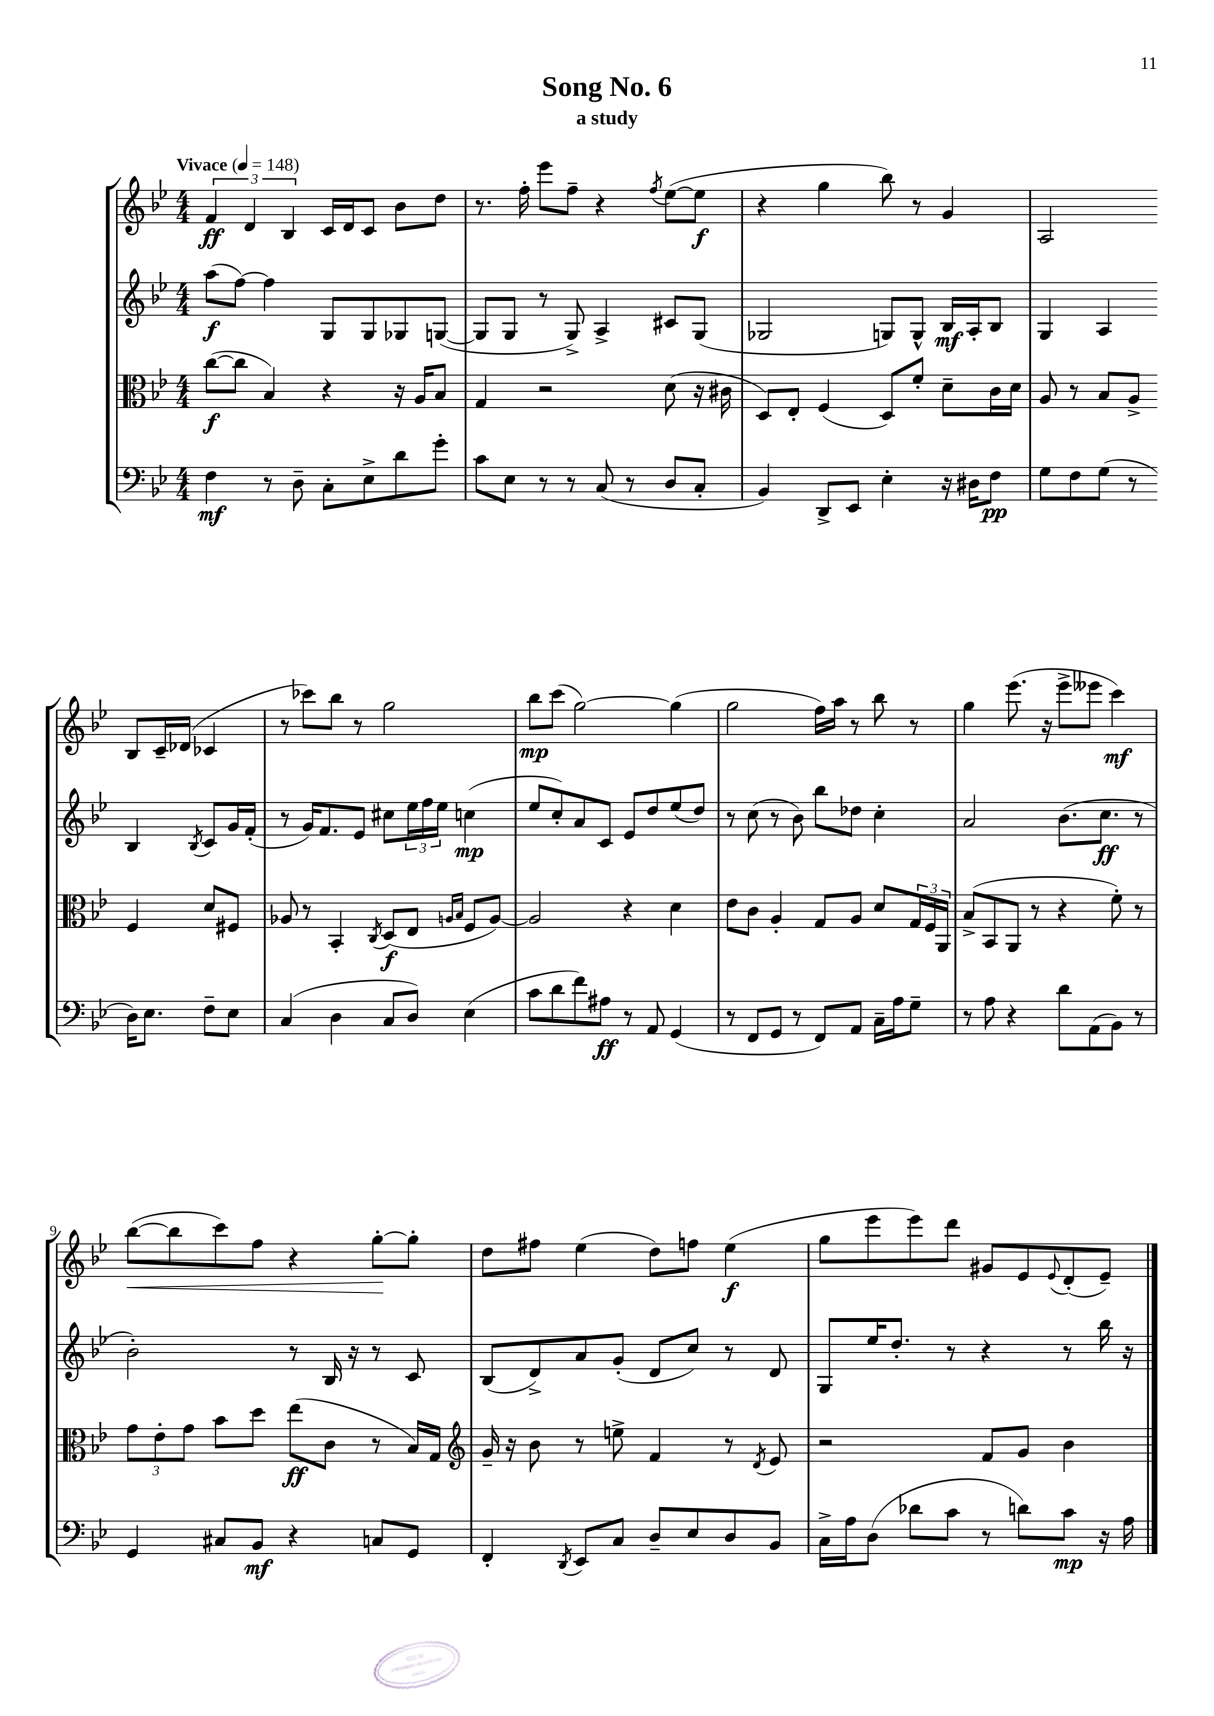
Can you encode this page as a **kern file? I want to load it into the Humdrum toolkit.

**kern	**dynam	**kern	**dynam	**kern	**dynam	**kern	**dynam
*part4	*part4	*part3	*part3	*part2	*part2	*part1	*part1
*staff4	*staff4	*staff3	*staff3	*staff2	*staff2	*staff1	*staff1
*clefF4	*	*clefC3	*	*clefG2	*	*clefG2	*
*k[b-e-]	*	*k[b-e-]	*	*k[b-e-]	*	*k[b-e-]	*
*M4/4	*	*M4/4	*	*M4/4	*	*M4/4	*
*MM148	*	*MM148	*	*MM148	*	*MM148	*
=1	=1	=1	=1	=1	=1	=1	=1
!	!	!	!	!	!	!LO:TX:a:B:t=Vivace	!
4F\	mf	([8cc\L	f	(8aa\L	f	6f/	ff
.	.	8cc\J]	.	[8ff\J)	.	.	.
.	.	.	.	.	.	6d/	.
8r	.	4B-/)	.	4ff\]	.	.	.
.	.	.	.	.	.	6B-/	.
8D~\	.	.	.	.	.	.	.
8C'\L	.	4r	.	8G/L	.	16c/LL	.
.	.	.	.	.	.	16d/J	.
8E-^\	.	.	.	8G/	.	8c/J	.
8d\	.	16r	.	8G-X/	.	8b-\L	.
.	.	16A/KL	.	.	.	.	.
8g'\J	.	8B-/J	.	([8Gn/J	.	8dd\J	.
=2	=2	=2	=2	=2	=2	=2	=2
8c\L	.	4G/	.	8G/L]	.	8.r	.
8E-\J	.	.	.	8G/J	.	.	.
.	.	.	.	.	.	16ff'\	.
8r	.	2r	.	8r	.	8eee-\L	.
8r	.	.	.	8G^/)	.	8ff~\J	.
(8C/	.	.	.	4A^/	.	4r	.
8r	.	.	.	.	.	.	.
.	.	.	.	.	.	8qff/	.
8D/L	.	(8d\	.	8c#X/L	.	([8ee-\L	.
8C'/J	.	16r	.	(8G/J	.	8ee-\J]	f
.	.	16c#X\	.	.	.	.	.
=3	=3	=3	=3	=3	=3	=3	=3
4BB-/)	.	8D/L)	.	2G-X/	.	4r	.
.	.	8E-'/J	.	.	.	.	.
8DD^/L	.	(4F/	.	.	.	4gg\	.
8EE-/J	.	.	.	.	.	.	.
4E-'\	.	8D/L)	.	8Gn/L)	.	8bb-\)	.
.	.	8f'/J	.	8G^^/J	.	8r	.
16r	.	8d~\L	.	16B-/LL	mf	4g/	.
16D#X\KL	.	.	.	16A'/J	.	.	.
8F\J	pp	16c\L	.	8B-/J	.	.	.
.	.	16d\JJ	.	.	.	.	.
=4	=4	=4	=4	=4	=4	=4	=4
8G\L	.	8A/	.	4G/	.	2A/	.
8F\	.	8r	.	.	.	.	.
(8G\J	.	8B-/L	.	4A/	.	.	.
8r	.	8A^/J	.	.	.	.	.
16D\KL)	.	4F/	.	4B-/	.	8B-/L	.
8.E-\J	.	.	.	.	.	.	.
.	.	.	.	.	.	16c~/L	.
.	.	.	.	.	.	(16d-X/JJ	.
.	.	.	.	8qB-/	.	.	.
8F~\L	.	8d/L	.	8c/L	.	4c-X/	.
8E-\J	.	8F#X/J	.	16g/L	.	.	.
.	.	.	.	(16f'/JJ	.	.	.
!!LO:LB:g=z
=5	=5	=5	=5	=5	=5	=5	=5
(4C/	.	8A-X/	.	8r	.	8r	.
.	.	8r	.	16g/KL)	.	8ccc-X\L)	.
.	.	.	.	8.f/	.	.	.
4D\	.	4BB-'/	.	.	.	8bb-\J	.
.	.	.	.	8e-/J	.	8r	.
.	.	8qC/	.	.	.	.	.
8C/L	.	(8D/L	f	8cc#X\L	.	2gg\	.
8D/J)	.	8E-/J	.	24ee-\L	.	.	.
.	.	.	.	24ff\	.	.	.
.	.	.	.	24ee-\JJ	.	.	.
.	.	16qqAn/LL	.	.	.	.	.
.	.	16qqB-/JJ	.	.	.	.	.
(4E-\	.	8F/L	.	(4ccn\	mp	.	.
.	.	[8A/J)	.	.	.	.	.
=6	=6	=6	=6	=6	=6	=6	=6
8c\L	.	2A/]	.	8ee-/L	.	8bb-\L	mp
8d\	.	.	.	8cc'/)	.	(8ccc\J	.
8f\)	.	.	.	8a/	.	[2gg\)	.
8A#X\J	ff	.	.	8c/J	.	.	.
8r	.	4r	.	8e-/L	.	.	.
8AA/	.	.	.	8dd/	.	.	.
(4GG/	.	4d\	.	(8ee-/	.	(4gg\]	.
.	.	.	.	8dd/J)	.	.	.
=7	=7	=7	=7	=7	=7	=7	=7
8r	.	8e-\L	.	8r	.	2gg\	.
8FF/L	.	8c\J	.	(8cc\	.	.	.
8GG/J	.	4A'/	.	8r	.	.	.
8r	.	.	.	8b-\)	.	.	.
8FF/L)	.	8G/L	.	8bb-\L	.	16ff\LL)	.
.	.	.	.	.	.	16aa\JJ	.
8AA/J	.	8A/J	.	8dd-X\J	.	8r	.
16C~\LL	.	8d/L	.	4cc'\	.	8bb-\	.
16A\J	.	.	.	.	.	.	.
8G~\J	.	24G/L	.	.	.	8r	.
.	.	24F/	.	.	.	.	.
.	.	24AA/JJ	.	.	.	.	.
=8	=8	=8	=8	=8	=8	=8	=8
8r	.	(8B-^/L	.	2a/	.	4gg\	.
8A\	.	8BB-/	.	.	.	.	.
4r	.	8AA/J	.	.	.	(8.eee-\	.
.	.	8r	.	.	.	.	.
.	.	.	.	.	.	16r	.
8d\L	.	4r	.	(8.b-\L	.	8eee-^\L	.
(8AA\	.	.	.	.	.	8eee--X\J	.
.	.	.	.	8.cc\J	ff	.	.
8BB-\J)	.	8f'\)	.	.	.	4ccc\)	mf
8r	.	8r	.	8r	.	.	.
!!LO:LB:g=z
=9	=9	=9	=9	=9	=9	=9	=9
!	!	!	!	!	!	!	!LO:HP:b
4GG/	.	12g\L	.	2b-'\)	.	([8bb-\L	<
.	.	12e-'\	.	.	.	.	.
.	.	.	.	.	.	8bb-\]	.
.	.	12g\J	.	.	.	.	.
8C#X/L	.	8b-\L	.	.	.	8ccc\)	.
8BB-/J	mf	8dd\J	.	.	.	8ff\J	.
4r	.	(8ee-\L	ff	8r	.	4r	.
.	.	8c\J	.	16B-/	.	.	.
.	.	.	.	16r	.	.	.
8Cn/L	.	8r	.	8r	.	[8gg'\L	.
8GG/J	.	16B-/LL)	.	8c/	.	8gg'\J]	[
.	.	16G/JJ	.	.	.	.	.
=10	=10	=10	=10	=10	=10	=10	=10
*	*	*clefG2	*	*	*	*	*
4FF'/	.	16g~/	.	(8B-/L	.	8dd\L	.
.	.	16r	.	.	.	.	.
.	.	8b-\	.	8d^/)	.	8ff#X\J	.
8qDD/	.	.	.	.	.	.	.
8EE-/L	.	8r	.	8a/	.	(4ee-\	.
8C/J	.	8een^\	.	(8g'/J	.	.	.
8D~/L	.	4f/	.	8d/L	.	8dd\L)	.
8E-/	.	.	.	8cc/J)	.	8ffn\J	.
8D/	.	8r	.	8r	.	(4ee-\	f
.	.	8qd/	.	.	.	.	.
8BB-/J	.	8e-/	.	8d/	.	.	.
=11	=11	=11	=11	=11	=11	=11	=11
16C^\LL	.	2r	.	8G/L	.	8gg\L	.
16A\J	.	.	.	.	.	.	.
(8D\J	.	.	.	16ee-/K	.	8eee-\	.
.	.	.	.	8.dd'/J	.	.	.
8d-X\L	.	.	.	.	.	8eee-\)	.
8c\J	.	.	.	8r	.	8ddd\J	.
8r	.	8f/L	.	4r	.	8g#X/L	.
8dn\L)	.	8g/J	.	.	.	8e-/	.
.	.	.	.	.	.	8qqe-/	.
8c\J	mp	4b-\	.	8r	.	(8d'/	.
16r	.	.	.	16bb-\	.	8e-~/J)	.
16A\	.	.	.	16r	.	.	.
==	==	==	==	==	==	==	==
*-	*-	*-	*-	*-	*-	*-	*-
